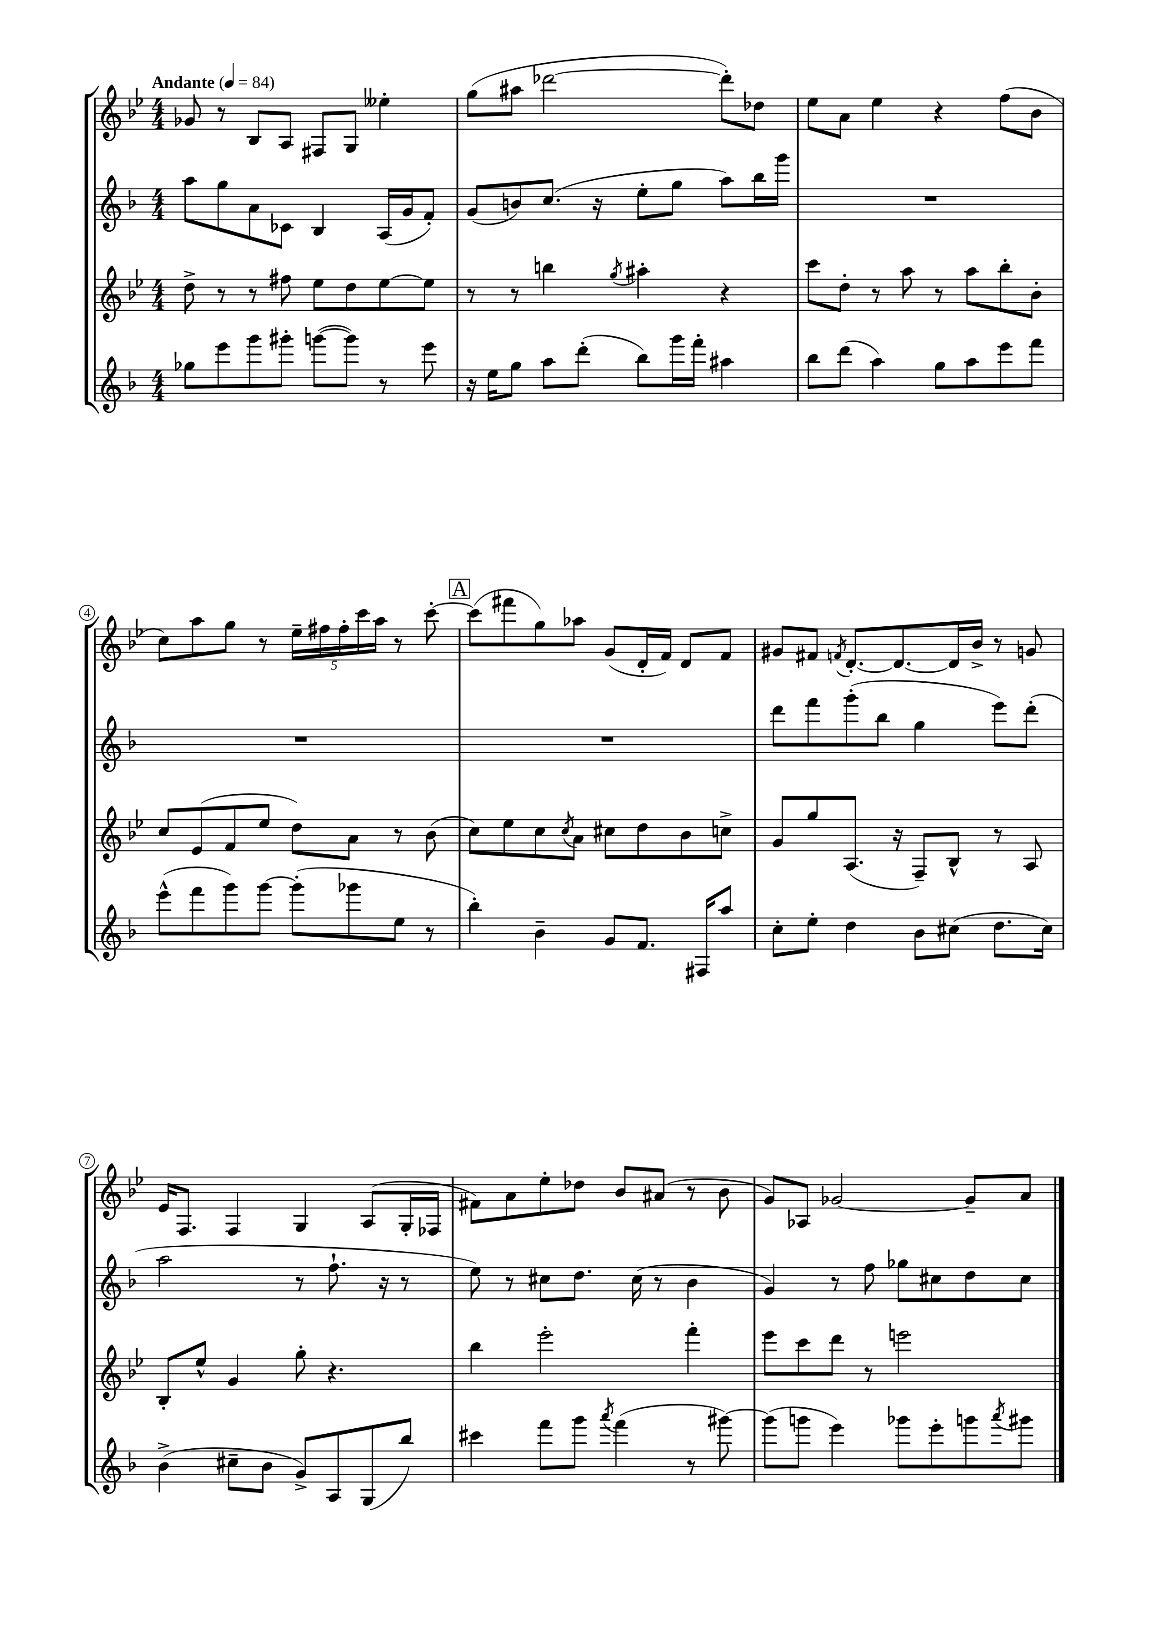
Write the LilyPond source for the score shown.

<<
\new StaffGroup <<
\new Staff = "s0" {
    \clef treble \key bes \major \numericTimeSignature \time 4/4 \tempo "Andante" 4 = 84
    ges'8 r8 bes8 a8 fis8 g8 eeses''4-. |
    g''8( ais''8 des'''2~ des'''8-.) des''8 |
    ees''8 a'8 ees''4 r4 f''8( bes'8 |
    c''8) a''8 g''8 r8 \tuplet 5/4 { ees''16-- fis''16 fis''16-. c'''16 a''16 } r8 c'''8~-. |
    \mark \markup { \box "A" } c'''8( fis'''8 g''8) aes''8 g'8( d'16-. f'16) d'8 f'8 |
    gis'8 fis'8 \acciaccatura { f'8 } d'8.~-. d'8.~ d'16 bes'16-> r8 g'8 |
    ees'16 f8. f4 g4 a8( g16-. fes16 |
    fis'8) a'8 ees''8-. des''8 bes'8 ais'8( r8 bes'8 |
    g'8) aes8 ges'2~ ges'8-- a'8 \bar "|." |
}
\new Staff = "s1" {
    \clef treble \key f \major \numericTimeSignature \time 4/4
    a''8 g''8 a'8 ces'8 bes4 a16( g'16 f'8-.) |
    g'8( b'8) c''8.( r16 e''8-. g''8 a''8) bes''16 g'''16 |
    R1 |
    R1 |
    \mark \markup { \box "A" } R1 |
    d'''8 f'''8 g'''8-.( bes''8 g''4 e'''8) d'''8-.( |
    a''2 r8 f''8.-! r16 r8 |
    e''8) r8 cis''8 d''8. cis''16( r8 bes'4 |
    g'4) r8 f''8 ges''8 cis''8 d''8 cis''8 \bar "|." |
}
\new Staff = "s2" {
    \clef treble \key bes \major \numericTimeSignature \time 4/4
    d''8-> r8 r8 fis''8 ees''8 d''8 ees''8~ ees''8 |
    r8 r8 b''4 \acciaccatura { g''8 } ais''4-. r4 |
    c'''8 d''8-. r8 a''8 r8 a''8 bes''8-. bes'8-. |
    c''8 ees'8( f'8 ees''8 d''8) a'8 r8 bes'8( |
    \mark \markup { \box "A" } c''8) ees''8 c''8 \acciaccatura { c''8 } a'8 cis''8 d''8 bes'8 c''8-> |
    g'8 g''8 a8.( r16 f8--) bes8-^ r8 a8 |
    bes8-. ees''8-^ g'4 g''8-. r4. |
    bes''4 ees'''2-. f'''4-. |
    ees'''8 c'''8 d'''8 r8 e'''2 \bar "|." |
}
\new Staff = "s3" {
    \clef treble \key f \major \numericTimeSignature \time 4/4
    ges''8 e'''8 g'''8 gis'''8-. g'''8~( g'''8) r8 e'''8 |
    r16 e''16 g''8 a''8 d'''8-.( bes''8) g'''16 f'''16-. ais''4 |
    bes''8 d'''8( a''4) g''8 a''8 e'''8 f'''8 |
    e'''8-^( f'''8 g'''8) g'''8~ g'''8-.( ges'''8 e''8 r8 |
    \mark \markup { \box "A" } bes''4-.) bes'4-- g'8 f'8. fis16 a''8 |
    c''8-. e''8-. d''4 bes'8 cis''8( d''8. cis''16) |
    bes'4->( cis''8-- bes'8 g'8->) a8 g8( bes''8) |
    cis'''4 f'''8 g'''8 \acciaccatura { a'''8 } f'''4( r8 gis'''8~) |
    gis'''8( g'''8 e'''4) ges'''8 e'''8-. g'''8 \acciaccatura { a'''8 } gis'''8 \bar "|." |
}
>>
>>
\layout { \context { \Score \override BarNumber.stencil = #(make-stencil-circler 0.1 0.3 ly:text-interface::print) } }
